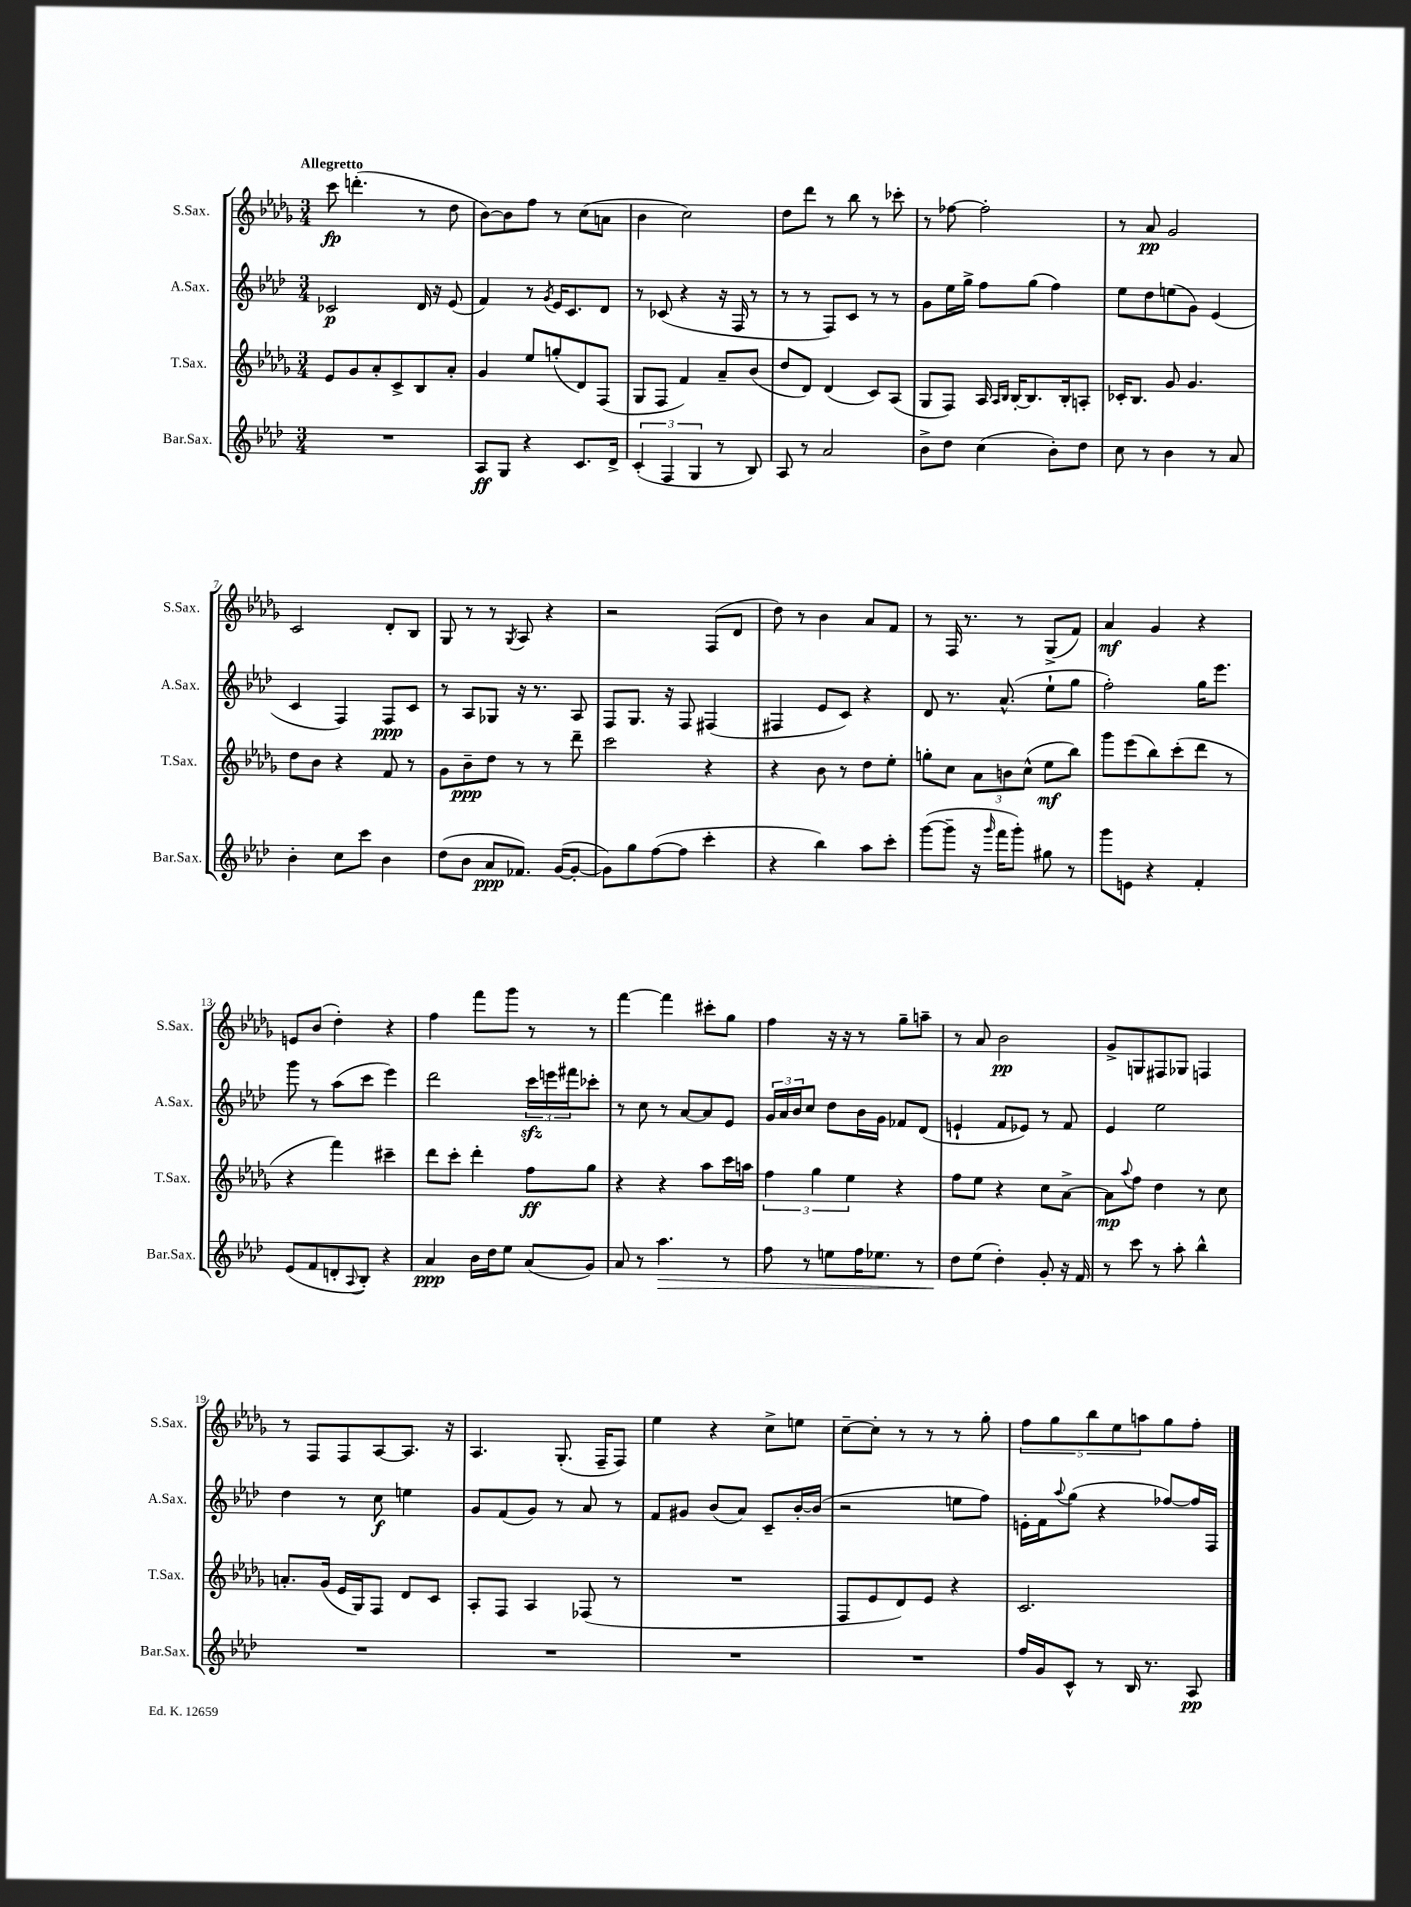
<<
\new StaffGroup <<
\new Staff = "s0" \with { instrumentName = "S.Sax." shortInstrumentName = "S.Sax." } {
    \clef treble \key des \major \numericTimeSignature \time 3/4 \tempo "Allegretto"
    c'''8\fp d'''4.-.( r8 des''8 |
    bes'8~) bes'8 f''8 r8 c''8( a'8 |
    bes'4 c''2) |
    des''8 des'''8 r8 bes''8 r8 ces'''8-. |
    r8 fes''8~ fes''2-. |
    r8 aes'8\pp ges'2 |
    c'2 des'8-. bes8 |
    ges8 r8 r8 \acciaccatura { ges8 } aes8 r4 |
    r2 f8( des'8 |
    des''8) r8 bes'4 aes'8 f'8 |
    r8 f16 r8. r8 ges8->( f'8) |
    aes'4\mf ges'4 r4 |
    e'8 bes'8( des''4-.) r4 |
    f''4 f'''8 ges'''8 r8 r8 |
    f'''4~ f'''4 cis'''8-. ges''8 |
    f''4 r16 r16 r8 ges''8-- a''8-- |
    r8 aes'8 bes'2\pp |
    ges'8-> g8 fis8 ges8 f4 |
    r8 f8 f8 aes8~ aes8. r16 |
    aes4. ges8.-.( f16-- f8) |
    ees''4 r4 c''8-> e''8 |
    c''8~-- c''8-. r8 r8 r8 ges''8-. |
    \tuplet 5/4 { f''8 ges''8 bes''8 ees''8 a''8 } ges''8 f''8-. \bar "|." |
}
\new Staff = "s1" \with { instrumentName = "A.Sax." shortInstrumentName = "A.Sax." } {
    \clef treble \key aes \major \numericTimeSignature \time 3/4
    ces'2\p des'16 r16 ees'8( |
    f'4) r8 \acciaccatura { g'8 } ees'16 c'8. des'8 |
    r8 ces'8( r4 r16 f16 r8 |
    r8 r8 f8) c'8 r8 r8 |
    g'8 ees''16 g''16-> f''8 g''8( f''4) |
    ees''8 des''8 e''8( g'8) ees'4( |
    c'4 f4) f8\ppp c'8 |
    r8 aes8 ges8 r16 r8. aes8 |
    f8 g8. r16 f8 fis4( |
    fis4 ees'8 c'8) r4 |
    des'8 r8. aes'8.-^( ees''8-! g''8 |
    f''2-.) g''16 ees'''8. |
    g'''8 r8 aes''8( c'''8 ees'''4) |
    des'''2 \tuplet 3/2 { c'''16\sfz e'''16 fis'''16 } ces'''8-. |
    r8 c''8 r8 aes'8~ aes'8 ees'8 |
    \tuplet 3/2 { g'16 aes'16 bes'16 } c''8 des''8 bes'16 g'16 fes'8 des'8( |
    e'4-! f'8 ees'8) r8 f'8 |
    ees'4 ees''2 |
    des''4 r8 c''8\f e''4 |
    g'8 f'8( g'8) r8 aes'8 r8 |
    f'8 gis'8 bes'8( aes'8) c'8-- bes'16~-. bes'16( |
    r2 e''8 f''8) |
    e'16-. f'16 \appoggiatura { aes''8 } g''8( r4 fes''8~) fes''16 f16 \bar "|." |
}
\new Staff = "s2" \with { instrumentName = "T.Sax." shortInstrumentName = "T.Sax." } {
    \clef treble \key des \major \numericTimeSignature \time 3/4
    ees'8 ges'8 aes'8-. c'8-> bes8 aes'8-. |
    ges'4 ees''8 g''8-.( des'8) f8( |
    ges8 f8 f'4) aes'8-- bes'8( |
    des''8 des'8) des'4( c'8) aes8( |
    ges8 f8) aes16 \grace { aes16 bes16 } bes16~-. bes8. bes16-. a8-. |
    ces'16-. bes8. ges'8 ges'4. |
    des''8 bes'8 r4 f'8 r8 |
    ges'8 bes'8--\ppp des''8 r8 r8 des'''8-- |
    c'''2 r4 |
    r4 bes'8 r8 des''8 ees''8-. |
    g''8-. c''8 \tuplet 3/2 { aes'8 b'8 c''8-^( } ees''8\mf bes''8) |
    ges'''8 ees'''8( bes''8) c'''8-.( des'''8 r8 |
    r4 f'''4) cis'''4-- |
    des'''8 c'''8-. des'''4-. f''8\ff ges''8 |
    r4 r4 aes''8 c'''16 a''16 |
    \tuplet 3/2 { f''4 ges''4 ees''4 } r4 |
    f''8 ees''8 r4 c''8 aes'8~-> |
    aes'8\mp \appoggiatura { aes''8 } f''8 des''4 r8 c''8 |
    a'8.-. ges'16( ees'16 ges16) f8 des'8 c'8 |
    aes8-. f8 aes4 fes8( r8 |
    R2. |
    f8 ees'8 des'8) ees'8 r4 |
    c'2. \bar "|." |
}
\new Staff = "s3" \with { instrumentName = "Bar.Sax." shortInstrumentName = "Bar.Sax." } {
    \clef treble \key aes \major \numericTimeSignature \time 3/4
    R2. |
    aes8\ff g8 r4 c'8. des'16-> |
    \tuplet 3/2 { c'4-.( f4 g4 } r8 bes8) |
    aes8 r8 aes'2 |
    bes'8-> des''8 c''4( bes'8-.) des''8 |
    c''8 r8 bes'4 r8 aes'8 |
    bes'4-. c''8 c'''8 bes'4 |
    des''8( bes'8 aes'8\ppp fes'8.) g'16~( g'8~-. |
    g'8) g''8 f''8~( f''8 c'''4-. |
    r4 bes''4) aes''8 c'''8-. |
    g'''8~( g'''8-- r16 \grace { g'''16 } f'''16 g'''8-.) gis''8 r8 |
    g'''8 e'8 r4 f'4-. |
    ees'8( f'8 d'8-. \appoggiatura { aes8 } bes8-.) r4 |
    aes'4\ppp bes'16 des''16 ees''8 aes'8( g'8) |
    aes'8 r8 aes''4.\> r8 |
    f''8 r8 e''8 f''16 ees''8. r8 |
    des''8\! ees''8( des''4-.) g'8-. r16 f'16 |
    r8 c'''8 r8 aes''8-. bes''4-^ |
    R2. |
    R2. |
    R2. |
    R2. |
    f''16 g'16 c'8-^ r8 bes16 r8. aes8\pp \bar "|." |
}
>>
>>
